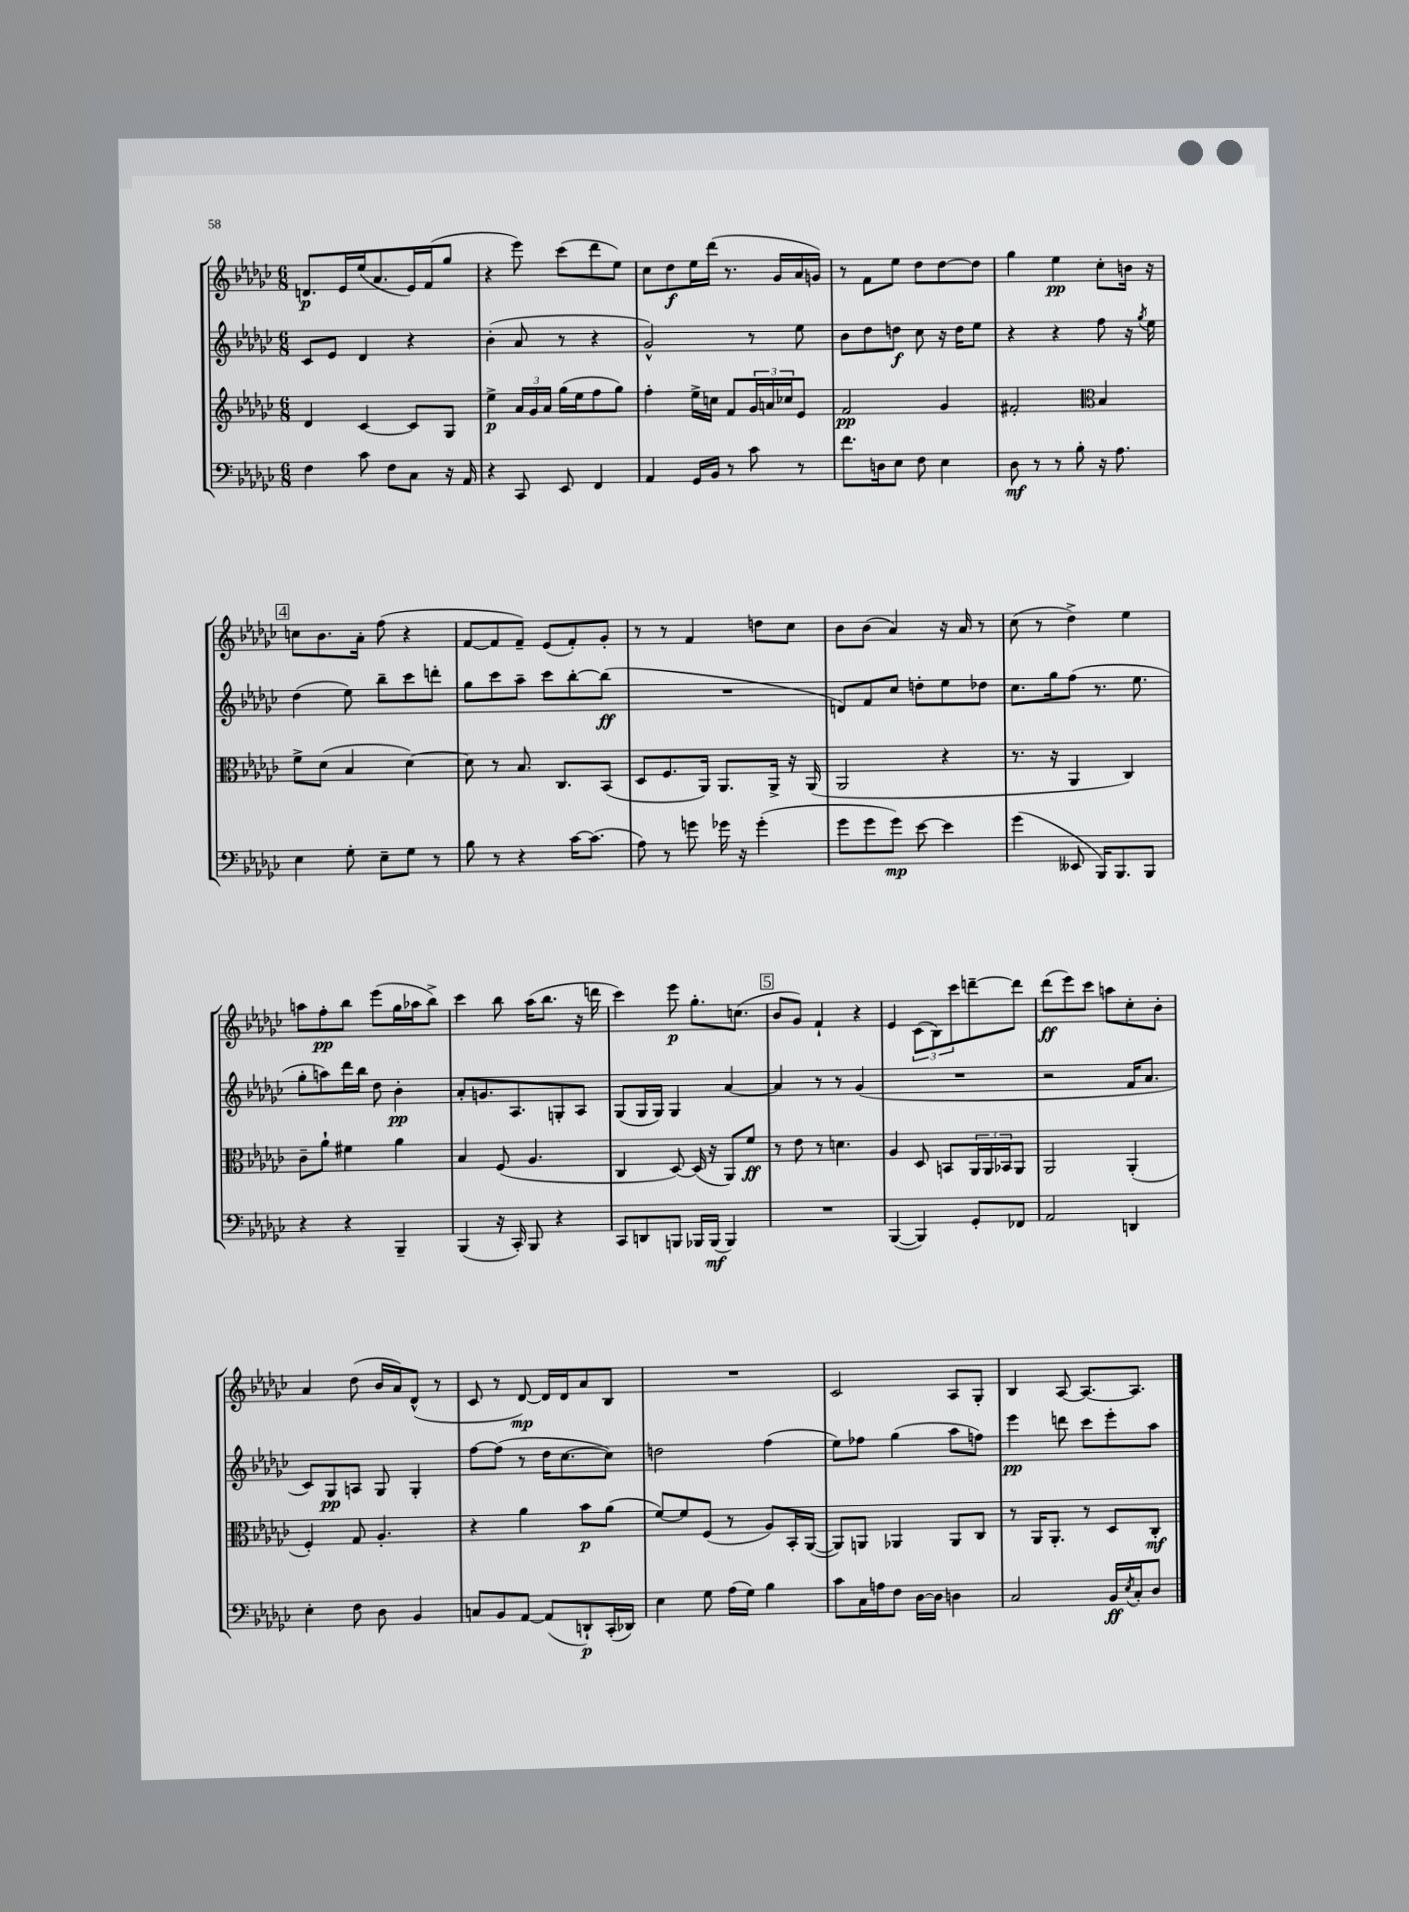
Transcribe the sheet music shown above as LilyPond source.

<<
\new StaffGroup <<
\new Staff = "s0" {
    \clef treble \key ges \major \numericTimeSignature \time 6/8
    d'8.\p ees'16 ees''16( aes'8. ees'16) f'16( ges''8 |
    r4 ees'''8) ces'''8( des'''8 ees''8) |
    ces''8 des''8\f ees''16 des'''16( r8. ges'16 aes'16 g'16) |
    r8 f'8 ees''8 des''8 des''8~ des''8 |
    ges''4 ees''4\pp ces''8-. b'16 r16 |
    \mark \markup { \box "4" } c''8 bes'8. aes'16-. f''8( r4 |
    f'8~ f'8 f'8--) ees'8( f'8-.) ges'8-. |
    r8 r8 f'4 d''8 ces''8 |
    bes'8 bes'8( aes'4) r16 aes'16 r8 |
    ces''8( r8 des''4->) ees''4 |
    a''8 f''8-.\pp bes''8 ees'''8( ges''16 aes''16 bes''8->) |
    ces'''4 bes''8 aes''16( bes''8. r16 d'''16 |
    ces'''4) ees'''8\p ges''8.-. c''8.( |
    \mark \markup { \box "5" } bes'8 ges'8) f'4-! r4 |
    ees'4 \tuplet 3/2 { ces'8( bes8) ces'''8 } d'''8~-- d'''8 |
    des'''8\ff( ees'''8) ces'''8 a''8 ces''8-. bes'8-. |
    aes'4 des''8( bes'16 aes'16) des'8-^( r8 |
    ces'8 r8 des'8~\mp) des'16 des'16 aes'8 bes8 |
    R2. |
    ces'2 aes8 ges8-. |
    bes4 aes8~ aes8.~ aes8. \bar "|." |
}
\new Staff = "s1" {
    \clef treble \key ges \major \numericTimeSignature \time 6/8
    ces'8 ees'8 des'4 r4 |
    bes'4-.( aes'8 r8 r4 |
    ges'2-^) r8 ees''8 |
    bes'8 des''8 d''8\f ces''8 r16 d''16 ees''8 |
    r4 r4 f''8 r16 \acciaccatura { ges''8 } ees''16 |
    \mark \markup { \box "4" } des''4( ees''8) bes''8-- ces'''8 d'''8-. |
    ges''8 ces'''8 aes''8-- ces'''8 bes''8~-. bes''8\ff( |
    R2. |
    d'8) f'8 ces''8 d''8-. ees''8 des''8 |
    ces''8. ges''16 f''8( r8. ees''8. |
    ges''8-. a''8) des'''16 bes''16 des''8 bes'4-.\pp |
    aes'8-. g'8. aes8. g8-. aes8 |
    ges8( ges16 ges16) ges4 aes'4~ |
    \mark \markup { \box "5" } aes'4 r8 r8 ges'4( |
    R2. |
    r2 f'16 aes'8. |
    ces'8) ges8\pp a8 ges8 ges4-. |
    f''8~ f''8( r8 des''16 ces''8.~ ces''8) |
    d''2 f''4( |
    ees''8) fes''8 ges''4( aes''8 f''8) |
    ees'''4\pp d'''8 ces'''8 ees'''8-. aes''8 \bar "|." |
}
\new Staff = "s2" {
    \clef treble \key ges \major \numericTimeSignature \time 6/8
    des'4 ces'4~ ces'8 ges8 |
    ees''4->\p \tuplet 3/2 { aes'16 ges'16 aes'16 } ges''16( ees''16 f''8 ges''8) |
    f''4-. ees''16-> c''16 f'8 \tuplet 3/2 { ges'16 a'16 ces''16 } ees'8 |
    f'2\pp ges'4 |
    fis'2-. \clef alto bes4 |
    \mark \markup { \box "4" } f'8-> des'8( bes4 des'4~) |
    des'8 r8 bes8. ces8. bes,8( |
    des8 f8. aes,16) aes,8. aes,16-> r16 aes,16( |
    aes,2 r4 |
    r8. r16 aes,4 ces4) |
    ces'8-- aes'8-! fis'4 aes'4 |
    bes4 f8( aes4. |
    ces4 des8~) des16( r16 aes,8) f'8\ff |
    \mark \markup { \box "5" } r8 ees'8 r8 d'4. |
    aes4 des8 b,8 \tuplet 3/2 { aes,16 aes,16 bes,16 } aes,8 |
    aes,2 aes,4-.( |
    f4-.) ges8 aes4.-. |
    r4 aes'4 bes'8\p aes'8( |
    f'8~) f'8 f8( r8 aes8) bes,16-. aes,16~( |
    aes,8) a,8 aes,4 aes,8 ces8 |
    r8 aes,16 aes,8.-. r8 des8 ces8-.\mf \bar "|." |
}
\new Staff = "s3" {
    \clef bass \key ges \major \numericTimeSignature \time 6/8
    f4 ces'8 f8 ces8 r16 aes,16 |
    r4 ces,8 ees,8 f,4 |
    aes,4 ges,16 bes,16 r8 ces'8 r8 |
    f'8. d16 ees8 f8 ees4 |
    des8\mf r8 r8 bes8-. r16 aes8. |
    \mark \markup { \box "4" } ees4 ges8-. ees8-- ges8 r8 |
    bes8 r8 r4 ces'16~ ces'8.( |
    aes8) r8 g'8 ges'16 r16 ges'4-.( |
    ges'8 ges'8 ges'8\mp) ees'8~ ees'4 |
    ges'4( eeses,8 bes,,16) bes,,8. bes,,8 |
    r4 r4 bes,,4-- |
    bes,,4( r16 ces,16-.) bes,,8 r4 |
    ces,8 d,8 b,,8 bes,,16 bes,,16\mf( bes,,4) |
    \mark \markup { \box "5" } R2. |
    bes,,4~( bes,,4) ges,8-. fes,8 |
    aes,2 d,4 |
    ees4-. f8 des8 bes,4 |
    c8 bes,8 aes,8~ aes,8( d,8-!\p) ces,16-.( des,16) |
    ees4 ges8 aes16( ges16) bes4 |
    ces'8 ces16 a16 f8 des16~ des16 d4 |
    ces2 bes,16\ff \acciaccatura { ees8 } ces16-. des8 \bar "|." |
}
>>
>>
\layout { \context { \Score \remove "Bar_number_engraver" } }
